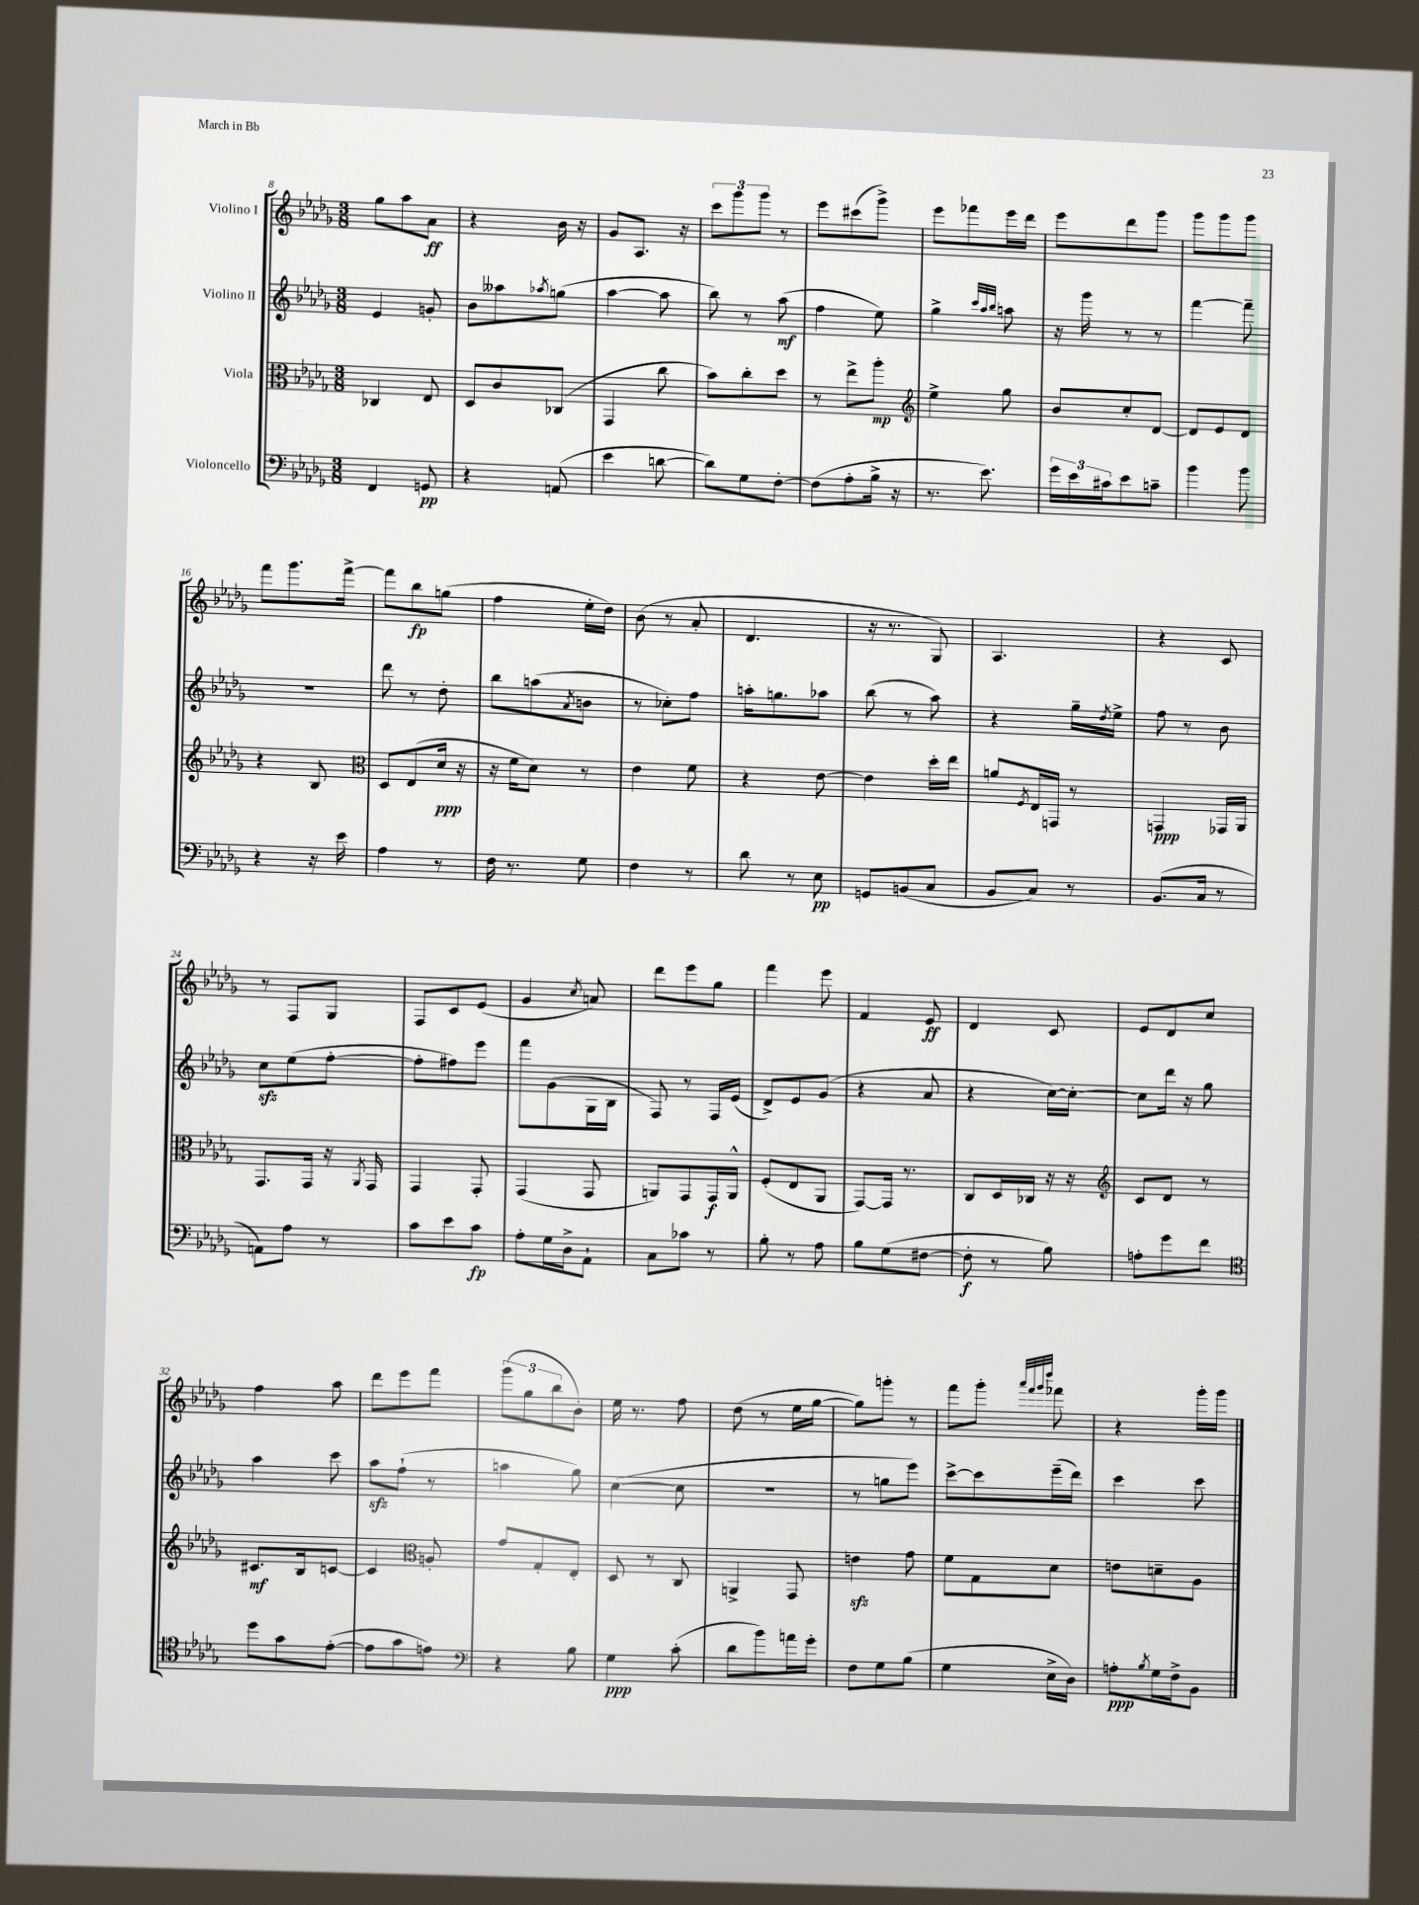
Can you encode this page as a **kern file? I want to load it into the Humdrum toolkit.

**kern	**kern	**kern	**kern
*staff4	*staff3	*staff2	*staff1
*clefF4	*clefC3	*clefG2	*clefG2
*k[b-e-a-d-g-]	*k[b-e-a-d-g-]	*k[b-e-a-d-g-]	*k[b-e-a-d-g-]
*M3/8	*M3/8	*M3/8	*M3/8
4FF/	4C-/	4e-/	8gg-\L
.	.	.	8aa-\
8GG/	8E-/	8g'/	8a-\J
=	=	=	=
4r	8D-/L	8b-\L	4r
.	8c/	8aa--\	.
.	.	8qaa-/	.
(8AA/	(8C-/J	(8gg\J	16b-\
.	.	.	16r
=	=	=	=
4e-\	4GG-/	[4aa-\	8g-/L
.	.	.	8.A-/J
[8d\	8cc\	8aa-\]	.
.	.	.	16r
=	=	=	=
8d\]L)	8b-\L)	8bb-\)	12ccc\L
.	.	.	12ggg-\
8G-\	8cc'\	8r	.
.	.	.	12ggg-\J
[8F'\J	8dd-\J	(8aa-\	8r
=	=	=	=
(8F\]L	8r	4ff\	8eee-\L
8A-'\	8ee-^\L	.	(8ccc#\
16B-^\Jk	8aa-'\J	8ee-\)	8ggg-^\J)
16r	.	.	.
=	=	=	=
*	*clefG2	*	*
8.r	4ee-^\	4gg-^\	8eee-\L
.	.	.	8fff-\
8.e-\)	.	.	.
.	.	32qqccc/LLL	.
.	.	32qqaa-/	.
.	.	32qqbb-/JJJ	.
.	8gg-\	8aa\	16eee-\L
.	.	.	16ddd-\JJ
=	=	=	=
24g-\LL	8b-/L	16r	8eee-\L
24e-\	.	.	.
.	.	16ggg-\	.
24c#\J	.	.	.
8e-\	8cc'/	8r	8ddd-\
8c~\J	[8d-/J	8r	8ggg-\J
=	=	=	=
4b-\	8d-/]L	[4fff\	8ggg-\L
.	8e-/	.	8ggg-\
8b-\	8d-/J	8fff~\]	8ggg-\J
=	=	=	=
4r	4r	4.r	8fff\L
.	.	.	8.ggg-\
16r	8B-/	.	.
16e-\	.	.	[16fff^\Jk
=	=	=	=
*	*clefC3	*	*
4A-\	8D-/L	8ddd-\	8fff\]L
.	(8E-/	8r	8bb-\
8r	16d-/Jk	8dd-'\	(8gg\J
.	16r	.	.
=	=	=	=
16F\	16r	8bb-\L	4ff\
8.r	16f\LK	.	.
.	8d-\J)	(8aa\	.
.	.	8qa-/	.
8G-\	8r	8b\J	16ee-'\LL
.	.	.	16dd-\JJ)
=	=	=	=
4F\	4e-\	8r	(8b-\
.	.	8cc-'\L)	8r
8r	8f\	8ff\J	8a-'/
=	=	=	=
8d-\	4r	16aa'\LK	4.d-/
.	.	8.gg\	.
8r	.	.	.
8E-\	[8e-\	8aa-\J	.
=	=	=	=
8GG/L	4e-\]	(8bb-\	16r
.	.	.	8.r
(8BB/	.	8r	.
8C/J	16dd-'\LL	8aa-\)	8G-/)
.	16ee-\JJ	.	.
=	=	=	=
8BB-/L	8a/L	4r	4.A-/
.	8qF/	.	.
8C/J)	16E-/L	.	.
.	16GG/JJ	.	.
8r	8r	16gg-~\LL	.
.	.	8qdd-/	.
.	.	16ee-^\JJ	.
=	=	=	=
(8.BB-/L	4GG/	8ff\	4r
.	.	8r	.
16C/Jk	.	.	.
8r	16GG-/LL	8b-\	8c/
.	16AA-/JJ	.	.
=	=	=	=
8AA\L)	8.GG-/L	8cc\L	8r
8A-\J	.	(8ee-\	8F/L
.	16GG-/Jk	.	.
8r	16r	[8ff'\J	8G-/J
.	8qAA-/	.	.
.	16GG-/	.	.
=	=	=	=
8c\L	4GG-/	8ff'\]L	8F/L
8e-\	.	8ff#\)	8c/
8c\J	8GG-'/	8eee-\J	(8e-/J
=	=	=	=
8A-'\L	(4GG-/	8fff\L	4g-/
16G-\L	.	(8g-\	.
16D-^\J	.	.	.
.	.	.	8qcc/
8AA-`\J	8GG-/	16G-\L	8a/)
.	.	16B-\JJ	.
=	=	=	=
8C\L	8AA/L)	8F/)	8ddd-\L
8c-\J	8GG-/	8r	8eee-\
8r	16GG-/L	16F/LL	8gg-\J
.	16AA^^/JJ	(16e-/JJ	.
=	=	=	=
8B-'\	(8F'/L	8d-^/L)	4fff\
8r	8E-/	8e-/	.
8A-\	8AA-/J	(8g-/J	8eee-\
=	=	=	=
8B-\L	[8GG-/L)	4r	4f/
(8G-\	16GG-/]Jk	.	.
.	8.r	.	.
[8F#\J	.	8a-/	8e-/
=	=	=	=
8F#'\]	8C/L	4r	4d-/
8r	16D-/L	.	.
.	16C-/JJ	.	.
8B-\)	16r	[16cc\LL)	8c/
.	16r	16cc'\_JJ	.
=	=	=	=
*	*clefG2	*	*
8A'\L	8c/L	8cc\]L	8e-/L
8g-\	8d-/J	16ddd-\Jk	8d-/
.	.	16r	.
8f\J	8r	8gg-\	8cc/J
=	=	=	=
*clefC4	*	*	*
8dd-\L	8.c#/L	4aa-\	4ff\
8g-\	.	.	.
.	16B-/k	.	.
([8e-'\J	[8c/J	8ccc\	8aa-\
=	=	=	=
8e-\]L	4c/]	8aa-\L	8ddd-\L
8g-\	.	(8ff`\J	8eee-\
*	*clefC3	*	*
8e\J)	8A'/	8r	8fff\J
=	=	=	=
*clefF4	*	*	*
4r	8g-/L	4aa\	(12ggg-\L
.	.	.	12gg-\
.	8G-'/	.	.
.	.	.	12bb-\
8B-\	8E-'/J	8gg-\)	8b-'\J)
=	=	=	=
4G-\	8D-/	([4cc\	16ee-\
.	.	.	8.r
.	8r	.	.
(8c'\	8C/	8cc\]	8ff\
=	=	=	=
8d-\L	4AA^/	4.r	(8dd-\
8b-\)	.	.	8r
16a\L	8GG-/	.	16ee-\LL
16g-'\JJ	.	.	[16gg-\JJ
=	=	=	=
8F\L	4e\	8r	8gg-\]L)
8G-\	.	8gg\L	8ggg'\J
(8B-\J	8g-\	8eee-\J)	8r
=	=	=	=
4G-\	8f\L	[8ccc^\L	8fff\L
.	8G-\	8ccc\]	8ggg-'\J
.	.	.	32qqaaa-/LLL
.	.	.	32qqfff/
.	.	.	32qqggg-/
.	.	.	32qqdddd-/JJJ
16E-^\LL	8d-\J	(16eee-~\L	8fff-\
16D-\JJ)	.	16ddd-\JJ)	.
=	=	=	=
8A'\L	8e\L	4ccc\	4r
8qB-/	.	.	.
16G-\L	8d~\	.	.
16F^\J	.	.	.
8BB-\J	8A-\J	8ccc\	16ggg-'\LL
.	.	.	16ggg-\JJ
==	==	==	==
*-	*-	*-	*-
